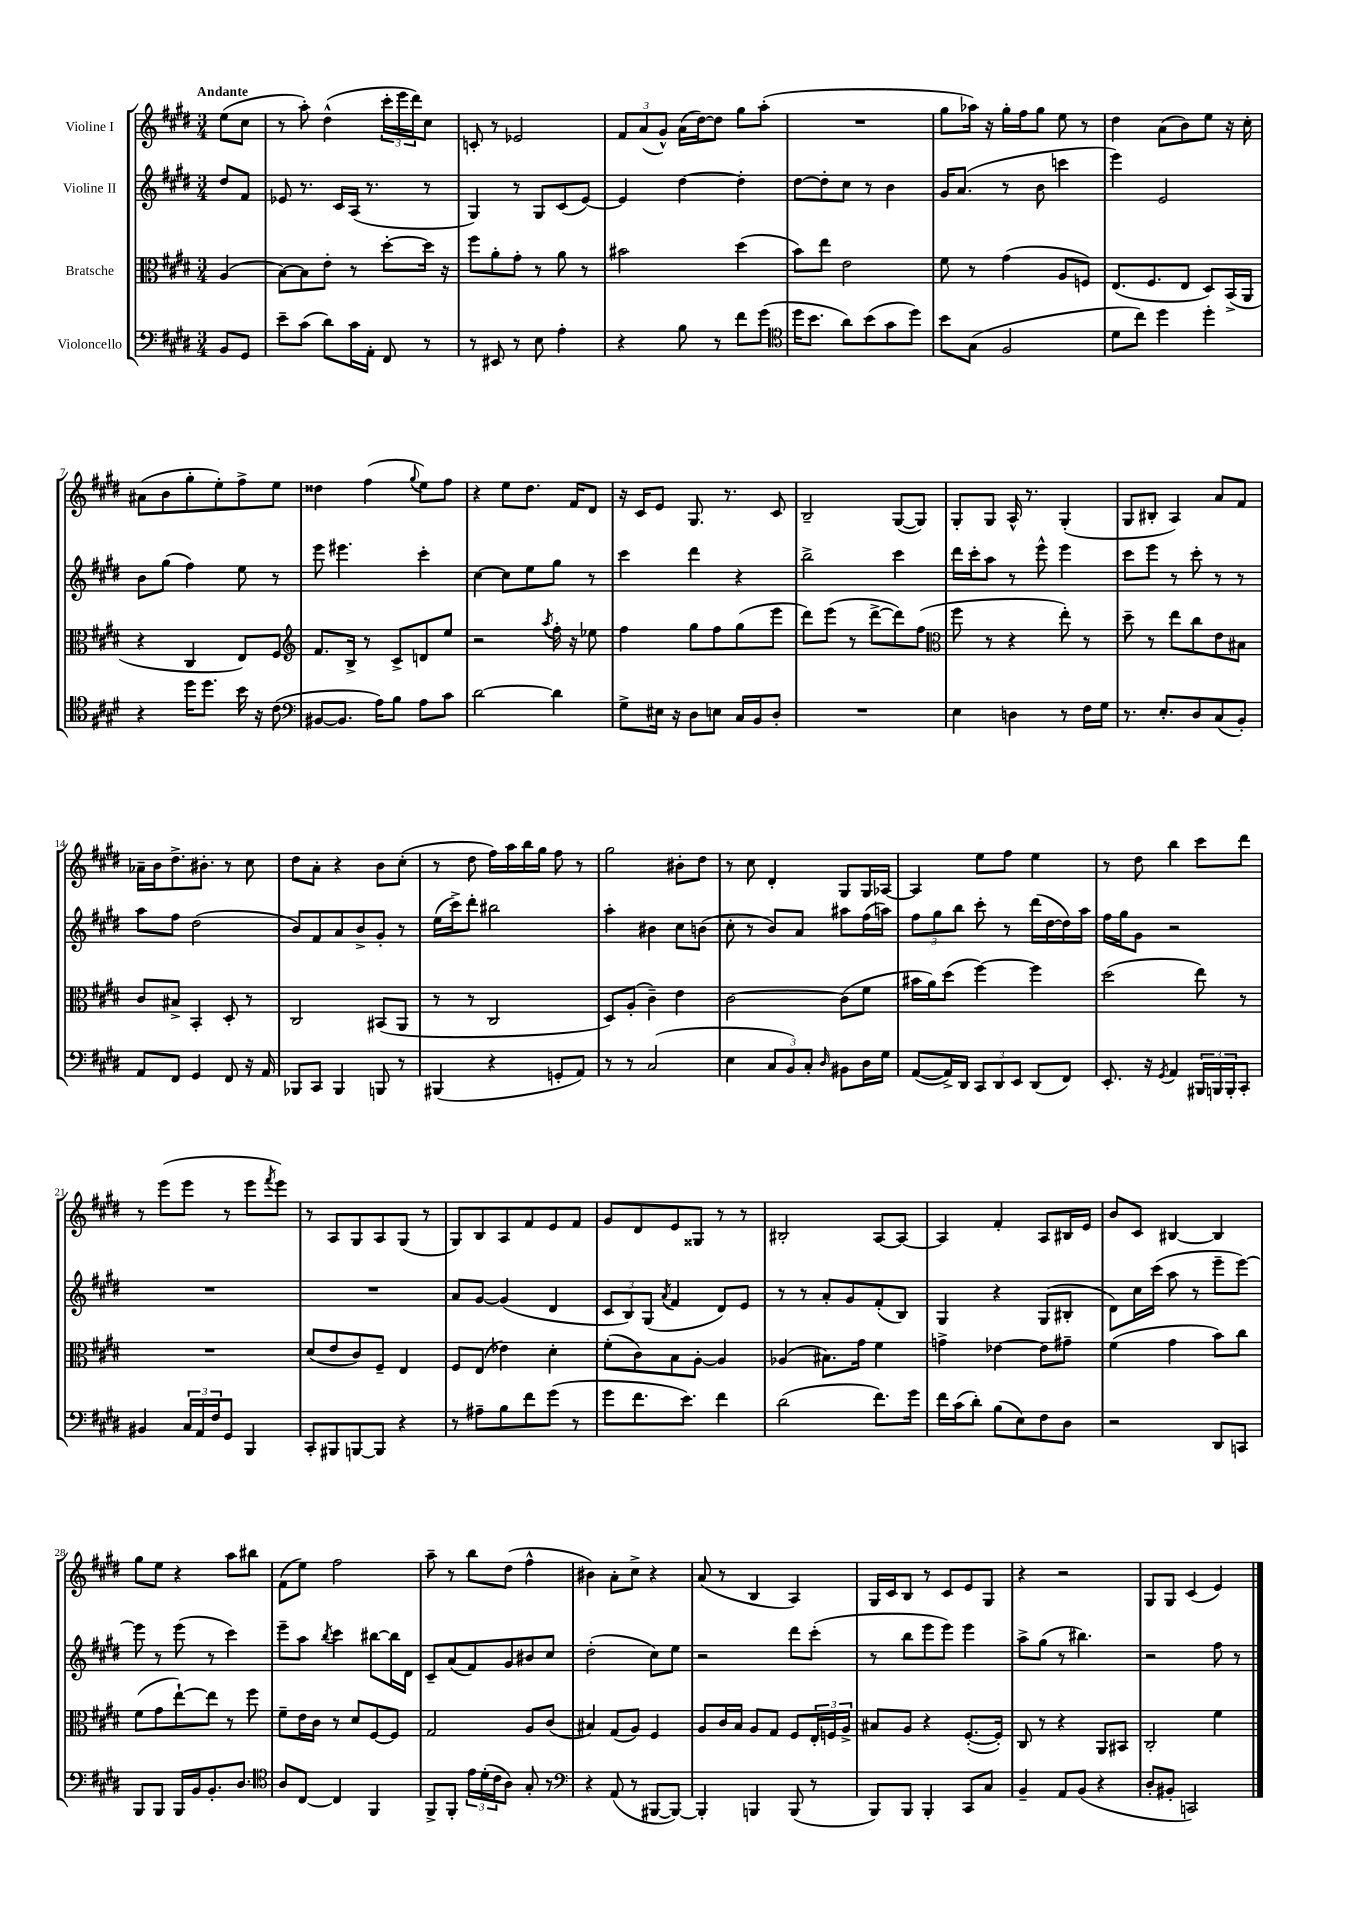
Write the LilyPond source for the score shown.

<<
\new StaffGroup <<
\new Staff = "s0" \with { instrumentName = "Violine I" } {
    \clef treble \key e \major \numericTimeSignature \time 3/4 \partial 4 \tempo "Andante"
    e''8( cis''8 |
    r8 a''8-.) dis''4-^( \tuplet 3/2 { cis'''16-. e'''16 dis'''16) } cis''8 |
    c'8-. r8 ees'2 |
    \tuplet 3/2 { fis'8 a'8( gis'8-^) } a'16( dis''16~) dis''8 gis''8 a''8-.( |
    R2. |
    gis''8 aes''16) r16 gis''16-. fis''16 gis''8 e''8 r8 |
    dis''4 a'8( b'8) e''8 r16 cis''16-. |
    ais'8( b'8 gis''8-. e''8-.) fis''8-> e''8 |
    disis''4 fis''4( \appoggiatura { gis''8 } e''8) fis''8 |
    r4 e''8 dis''8. fis'16 dis'8 |
    r16 cis'16 e'8 gis8. r8. cis'8 |
    b2-- gis8~( gis8) |
    gis8-. gis8 a16-^ r8. gis4-.( |
    gis8 bis8-. a4) a'8 fis'8 |
    aes'16-- b'16 dis''8.-> bis'8.-. r8 cis''8 |
    dis''8 a'8-. r4 b'8 cis''8-.( |
    r8 dis''8 fis''16) a''16 b''16 gis''16 fis''8 r8 |
    gis''2 bis'8-. dis''8 |
    r8 cis''8 dis'4-. gis8 gis16 aes16~ |
    aes4 e''8 fis''8 e''4 |
    r8 dis''8 b''4 cis'''8 dis'''8 |
    r8 e'''8( e'''8 r8 e'''8 \acciaccatura { fis'''8 } e'''8) |
    r8 a8 gis8 a8 gis8( r8 |
    gis8) b8 a8 fis'8 e'8 fis'8 |
    gis'8 dis'8 e'8 gisis8 r8 r8 |
    bis2-. a8~ a8~ |
    a4 fis'4-. a8 bis16 e'16 |
    b'8 cis'8 bis4~ bis4 |
    gis''8 e''8 r4 a''8 bis''8 |
    fis'8( e''8) fis''2 |
    a''8-- r8 b''8 dis''8( fis''4-^ |
    bis'4) a'8-. cis''8-> r4 |
    a'8( r8 b4 a4) |
    gis16 cis'16 b8 r8 cis'8 e'8 gis8 |
    r4 r2 |
    gis8 gis8 cis'4( e'4) \bar "|." |
}
\new Staff = "s1" \with { instrumentName = "Violine II" } {
    \clef treble \key e \major \numericTimeSignature \time 3/4 \partial 4
    dis''8 fis'8 |
    ees'8 r8. cis'16 a16( r8. r8 |
    gis4) r8 gis8 cis'8( e'8~) |
    e'4 dis''4~ dis''4-. |
    dis''8~ dis''8-. cis''8 r8 b'4 |
    gis'16 a'8.( r8 b'8 c'''4 |
    e'''4) e'2 |
    b'8 gis''8( fis''4) e''8 r8 |
    e'''8 eis'''4. cis'''4-. |
    cis''4~ cis''8 e''8 gis''8 r8 |
    cis'''4 dis'''4 r4 |
    b''2-> cis'''4 |
    dis'''16 cis'''16-. a''8 r8 e'''8-^ e'''4 |
    cis'''8 e'''8 r8 cis'''8-. r8 r8 |
    a''8 fis''8 dis''2( |
    b'8) fis'8 a'8 b'8-> gis'8-. r8 |
    e''16( cis'''16->) dis'''8-. bis''2 |
    a''4-. bis'4 cis''8 b'8( |
    cis''8-. r8 b'8) a'8 ais''8 fis''16( a''16) |
    \tuplet 3/2 { fis''8 gis''8 b''8 } cis'''8-. r8 dis'''16( dis''16~ dis''16) a''16 |
    fis''16 gis''16 gis'8 r2 |
    R2. |
    R2. |
    a'8 gis'8~ gis'4( dis'4 |
    \tuplet 3/2 { cis'8 b8) gis8( } \acciaccatura { a'8 } fis'4 dis'8) e'8 |
    r8 r8 a'8-. gis'8 fis'8-.( b8) |
    gis4 r4 gis8( bis8-. |
    dis'8) cis''16 cis'''16( a''8 r8 e'''8-- e'''8~) |
    e'''8 r8 e'''8( r8 cis'''4) |
    e'''8-- a''8 \acciaccatura { b''8 } cis'''4 bis''8~ bis''16 dis'16 |
    cis'8-- a'8( fis'8) gis'8 bis'8 cis''8 |
    dis''2-.( cis''8) e''8 |
    r2 dis'''8 cis'''8-.( |
    r8 b''8 e'''8 e'''8) e'''4 |
    a''8-> gis''8( r8 bis''4.) |
    r2 fis''8 r8 \bar "|." |
}
\new Staff = "s2" \with { instrumentName = "Bratsche" } {
    \clef alto \key e \major \numericTimeSignature \time 3/4 \partial 4
    a4( |
    b8~) b8 e'8-. r8 dis''8~-. dis''16 r16 |
    fis''8 a'8-. gis'8-. r8 a'8 r8 |
    bis'2 dis''4( |
    b'8) e''8 e'2 |
    fis'8 r8 gis'4( a8 f8) |
    e8.( fis8. e8 dis8) b,16->( a,16 |
    r4 cis4 e8) fis8 |
    \clef treble fis'8. b16-> r8 cis'8-> d'8 e''8 |
    r2 \acciaccatura { a''8 } fis''16-. r16 ees''8 |
    fis''4 gis''8 fis''8 gis''8( e'''8 |
    dis'''8) e'''8( r8 dis'''8~-> dis'''8) fis''8( |
    \clef alto fis''8 r8 r4 e''8-.) r8 |
    dis''8-- r8 e''8 cis''8 e'8 bis8 |
    cis'8 bis8-> b,4-. dis8-. r8 |
    cis2 bis,8( a,8 |
    r8 r8 cis2 |
    dis8) a8-.( cis'4--) e'4 |
    cis'2~ cis'8( fis'8 |
    bis'16 a'16) dis''8( fis''4~) fis''4 |
    dis''2( e''8) r8 |
    R2. |
    dis'8( e'8 cis'8) fis8-- e4 |
    fis8 e8( ees'4) dis'4-. |
    fis'8-.( cis'8) b8 a8~-. a4 |
    aes4( bis8.) gis'16 fis'4 |
    g'4-> ees'4~ ees'8 gis'8-- |
    fis'4( gis'4 b'8) cis''8 |
    fis'8( gis'8 e''8~-!) e''8 r8 fis''8 |
    fis'8-- e'16 cis'16 r8 dis'8 fis8~ fis8 |
    gis2 a8 cis'8( |
    bis4) gis8( a8) fis4 |
    a8 cis'16 b16 a8 gis8 fis8 \tuplet 3/2 { e16-. f16 a16-> } |
    bis8 a8 r4 fis8.~-.( fis16-.) |
    cis8 r8 r4 a,8 bis,8 |
    cis2-. fis'4 \bar "|." |
}
\new Staff = "s3" \with { instrumentName = "Violoncello" } {
    \clef bass \key e \major \numericTimeSignature \time 3/4 \partial 4
    b,8 gis,8 |
    e'8-- cis'8( dis'8) cis'16 a,16-. fis,8 r8 |
    r8 eis,8 r8 e8 a4-. |
    r4 b8 r8 fis'8 gis'8( |
    \clef tenor dis''16 b'8. a'8) b'8( gis'8 dis''8) |
    b'8 gis8( fis2 |
    dis'8 cis''8) dis''4 dis''4-. |
    r4 dis''16 dis''8. b'16 r16 cis'8( |
    \clef bass bis,8~ bis,8. a16) b8 a8 cis'8 |
    dis'2~ dis'4 |
    gis8-> eis16 r16 dis8 e8 cis16 b,16 dis8-. |
    R2. |
    e4 d4 r8 fis16 gis16 |
    r8. e8.-. dis8 cis8( b,8-.) |
    a,8 fis,8 gis,4 fis,8 r16 a,16 |
    bes,,8 cis,8 bes,,4 b,,8 r8 |
    bis,,4( r4 g,8-. a,8) |
    r8 r8 cis2( |
    e4 \tuplet 3/2 { cis8 b,8) cis8-. } \grace { dis16 } bis,8 dis16 gis16 |
    a,8~( a,16->) dis,16 \tuplet 3/2 { cis,8 dis,8 e,8 } dis,8( fis,8) |
    e,8.-. r16 \acciaccatura { gis,8 } a,4 \tuplet 3/2 { bis,,16 b,,16 b,,16-. } cis,8-. |
    bis,4 \tuplet 3/2 { cis16 a,16 fis16 } gis,8 b,,4 |
    cis,8-. bis,,8 b,,8~ b,,8 r4 |
    r8 ais8-- b8 fis'8 gis'8( r8 |
    gis'8 fis'8. e'8.) fis'4 |
    dis'2( fis'8.) gis'16 |
    fis'16 cis'16( dis'8-.) b8( e8) fis8 dis8 |
    r2 dis,8 c,8 |
    b,,8 b,,8 b,,16 b,16 b,8.-. dis8. |
    \clef tenor a8 cis8~ cis4 fis,4 |
    fis,8-> fis,8-. \tuplet 3/2 { e'16 dis'16-.( cis'16 } a8) gis8-. r8 |
    \clef bass r4 a,8( r8 bis,,8~ bis,,8~) |
    bis,,4-. b,,4 b,,8( r8 |
    b,,8) b,,8 b,,4-. cis,8 cis8 |
    b,4-- a,8 b,8( r4 |
    dis8-. bis,8-. c,2) \bar "|." |
}
>>
>>
